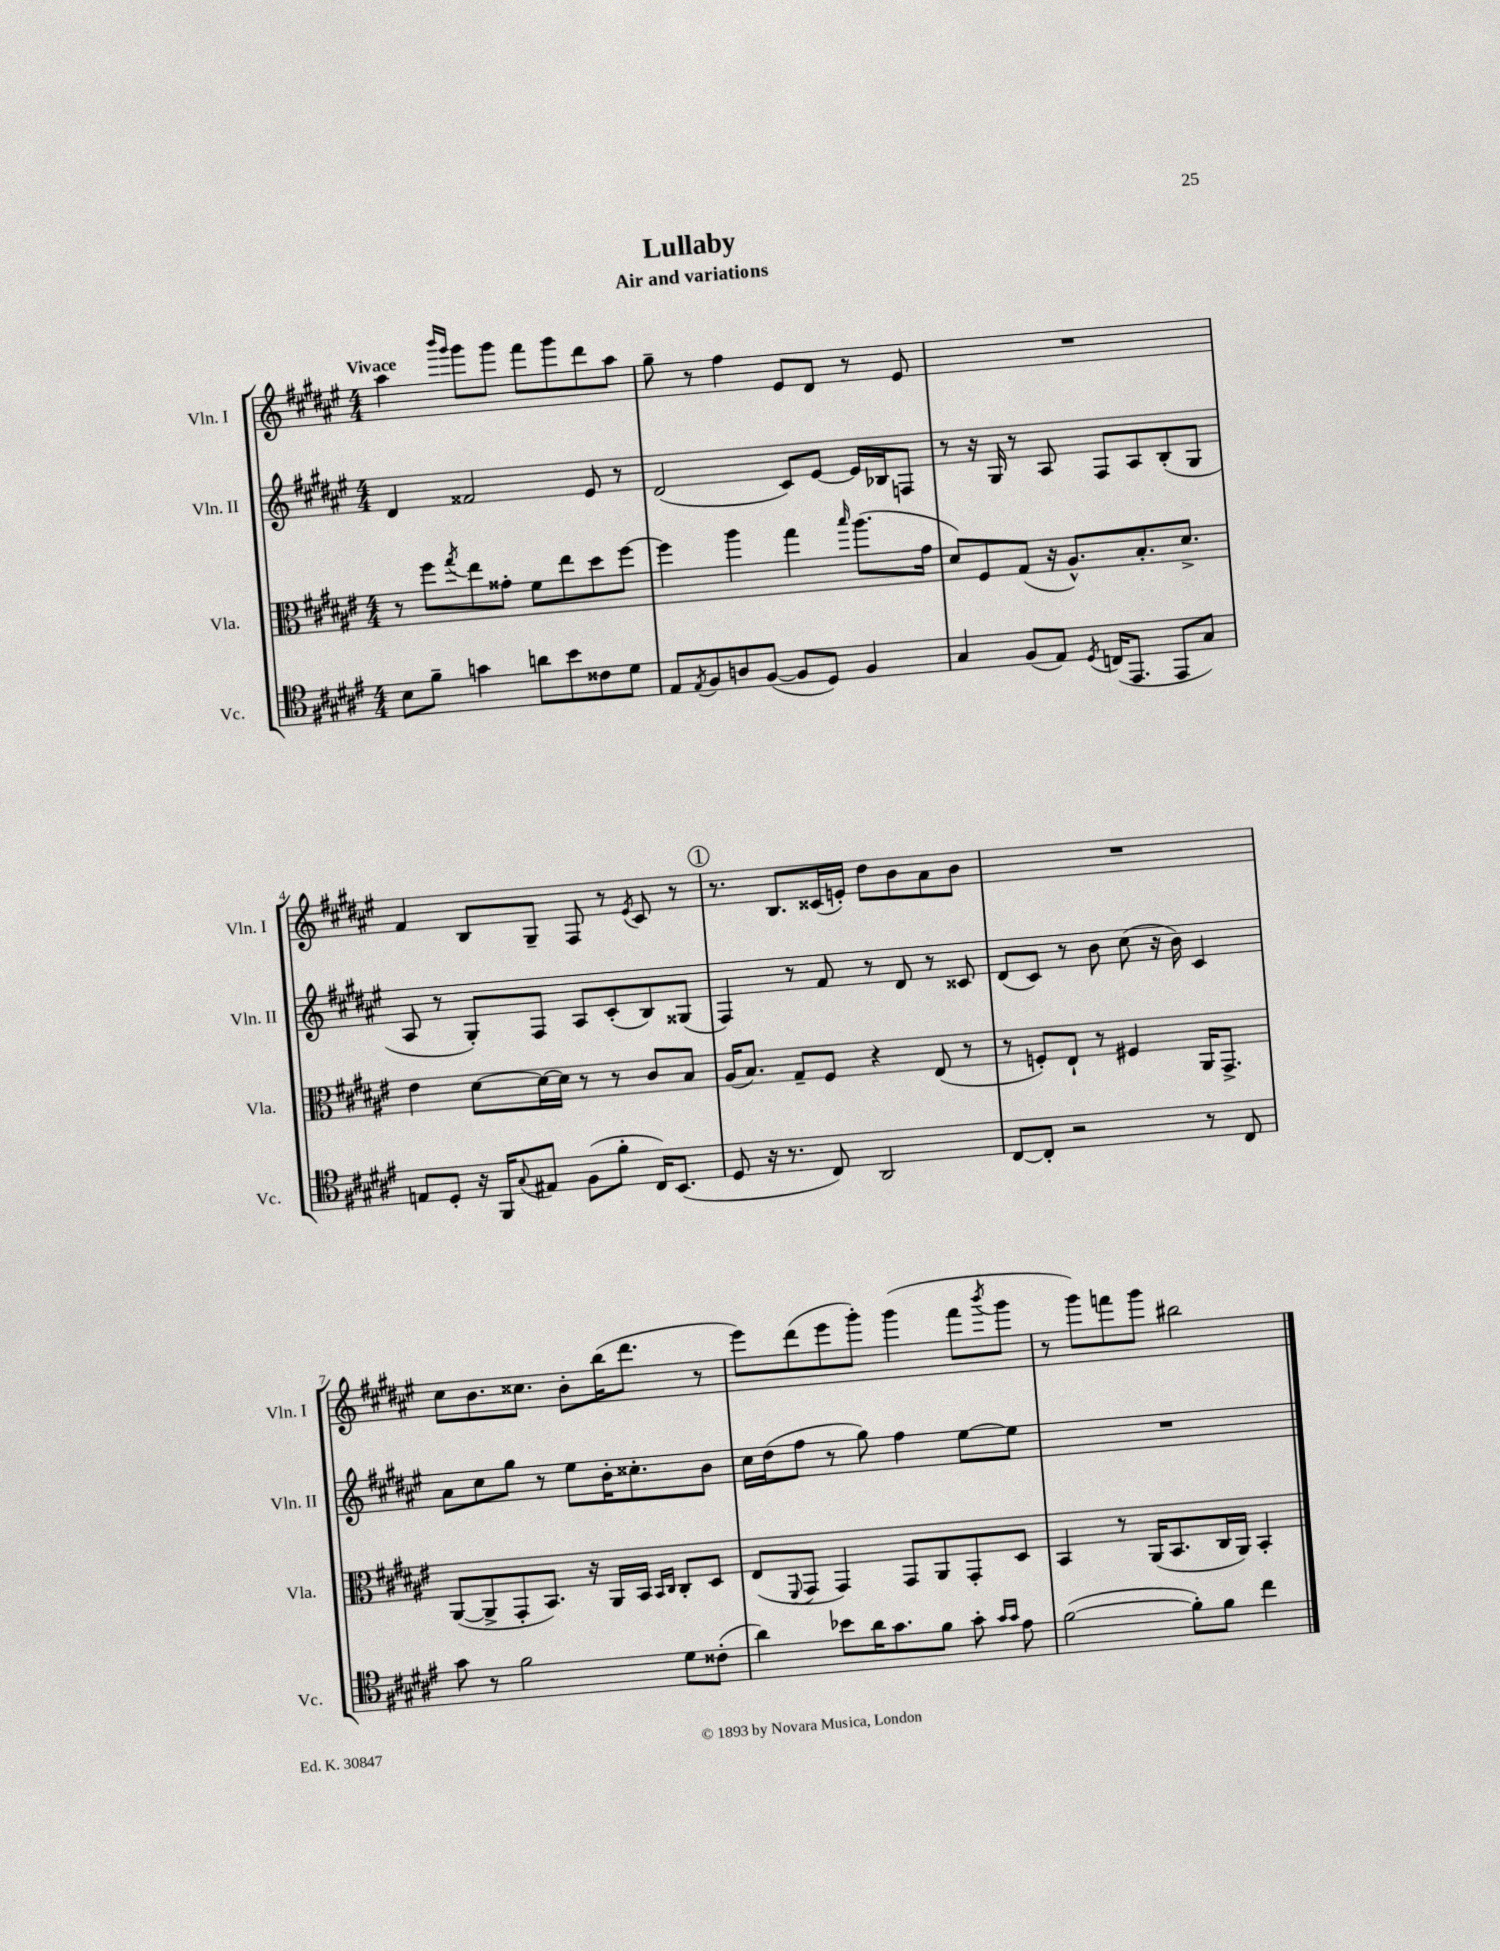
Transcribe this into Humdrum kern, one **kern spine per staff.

**kern	**kern	**kern	**kern
*staff4	*staff3	*staff2	*staff1
*clefC4	*clefC3	*clefG2	*clefG2
*k[f#c#g#d#a#e#]	*k[f#c#g#d#a#e#]	*k[f#c#g#d#a#e#]	*k[f#c#g#d#a#e#]
*M4/4	*M4/4	*M4/4	*M4/4
8B\L	8r	4d#/	4aa#\
8f#~\J	8ff#\L	.	.
.	.	.	16qqbbb/LL
.	8qgg#/	.	16qqggg#/JJ
4g\	8ee#\	2f##/	8ggg#\L
.	8g##'\J	.	8ggg#\J
8a\L	8f#\L	.	8fff#\L
8b\	8ee#\	.	8ggg#\
8c##\	8dd#\	8e#/	8ddd#\
8d#\J	[8ff#\J	8r	8aa#\J
=	=	=	=
8E#/L	4ff#\]	(2d#/	8gg#~\
8qE#/	.	.	.
8F#/	.	.	8r
8A/	4aa#\	.	4ff#\
([8F#/J	.	.	.
8F#/]L	4gg#\	8c#/L)	8e#/L
8D#/J)	.	[8e#/J	8d#/J
.	16qqbb/	.	.
4F#/	(8.aa#\L	16e#/]LL	8r
.	.	16B-/J	.
.	.	8F/J	8e#/
.	16g#\Jk	.	.
=	=	=	=
4G#/	8d#/L)	8r	1r
.	8F#/	16r	.
.	.	16G#/	.
(8F#/L	(8G#/J	8r	.
8E#/J)	16r	8A#/	.
.	8.A#^^/L)	.	.
8qD#/	.	.	.
(16C/LK	.	8F#/L	.
8.EE#/J	.	.	.
.	8.B'/	8A#/	.
8EE#/L	.	(8B'/	.
.	8.d#^/J	.	.
8G#/J)	.	8G#/J	.
=	=	=	=
8E/L	4e#\	8A#/	4f#/
8D#'/J	.	8r	.
16r	[8d#\L	8G#'/L)	8B/L
16FF#/LK	.	.	.
8qqG#/	.	.	.
8E#/J	16d#\_L	8F#/J	8G#~/J
.	16d#\]JJ	.	.
(8F#\L	8r	8A#/L	8F#/
8f#'\J	8r	(8c#'/	8r
.	.	.	8qe#/
16C#/LK)	8c#/L	8B/)	8c#/
(8.BB/J	.	.	.
.	8B/J	(8G##/J	8r
=	=	=	=
8D#/	(16A#/LK	4F#/)	8.r
.	8.B/J)	.	.
16r	.	.	.
8.r	.	.	8.B/L
.	8G#~/L	8r	.
8C#/)	8F#/J	8f#/	(16c##/L
.	.	.	16e'/JJ)
2AA#/	4r	8r	8dd#\L
.	.	8d#/	8b\
.	(8E#/	8r	8a#\
.	8r	8c##/	8b\J
=	=	=	=
[8C#/L	8r	(8d#/L	1r
8C#'/]J	8F'/L)	8c#/J)	.
2r	8E#`/J	8r	.
.	8r	8b\	.
.	4F#/	(8cc#\	.
.	.	16r	.
.	.	16b\)	.
8r	16AA#/LK	4c#/	.
.	8.GG#^/J	.	.
8C#/	.	.	.
=	=	=	=
8g#\	([8AA#/L	8a#\L	8cc#\L
8r	8AA#^/]	8cc#\	8.b\
2f#\	8GG#'/	8gg#\J	.
.	.	.	8.cc##\J
.	8.BB/J)	8r	.
.	.	8ee#\L	8b'\L
.	16r	.	.
.	16AA#/LL	16b'\K	(16bb\K
.	16BB/JJ	8.cc##'\	8.ddd#\J
.	16qqBB/LL	.	.
.	16qqC#/JJ	.	.
8d#\L	8C#'/L	.	.
(8c##'\J	8D#/J	8b\J	8r
=	=	=	=
4a#\)	(8E#/L	16cc#\LL	8eee#\L)
.	.	(16dd#\J	.
.	8qqFF#/	.	.
.	8GG#/J	8ff#\J	(8ddd#\
8b-\L	4GG#/)	8r	8eee#\
16a#\K	.	8gg#\)	8ggg#'\J)
8.g#\	.	.	.
.	8GG#/L	4ff#\	(4ggg#\
8f#\J	8AA#/	.	.
8g#'\	8GG#'/	[8ee#\L	8fff#\L
16qqg#/LL	.	.	.
16qqg#/JJ	.	.	8qbbb/
8e#\	8D#/J	8ee#\]J	8ggg#\J
=	=	=	=
([2f#\	4BB/	1r	8r
.	.	.	8ggg#\L)
.	8r	.	8fff\
.	(16AA#/LK	.	8ggg#\J
.	8.BB/	.	.
8f#'\]L)	.	.	2bb#\
8f#\J	16C#/L	.	.
.	16AA#/JJ)	.	.
4cc#\	4BB'/	.	.
==	==	==	==
*-	*-	*-	*-
